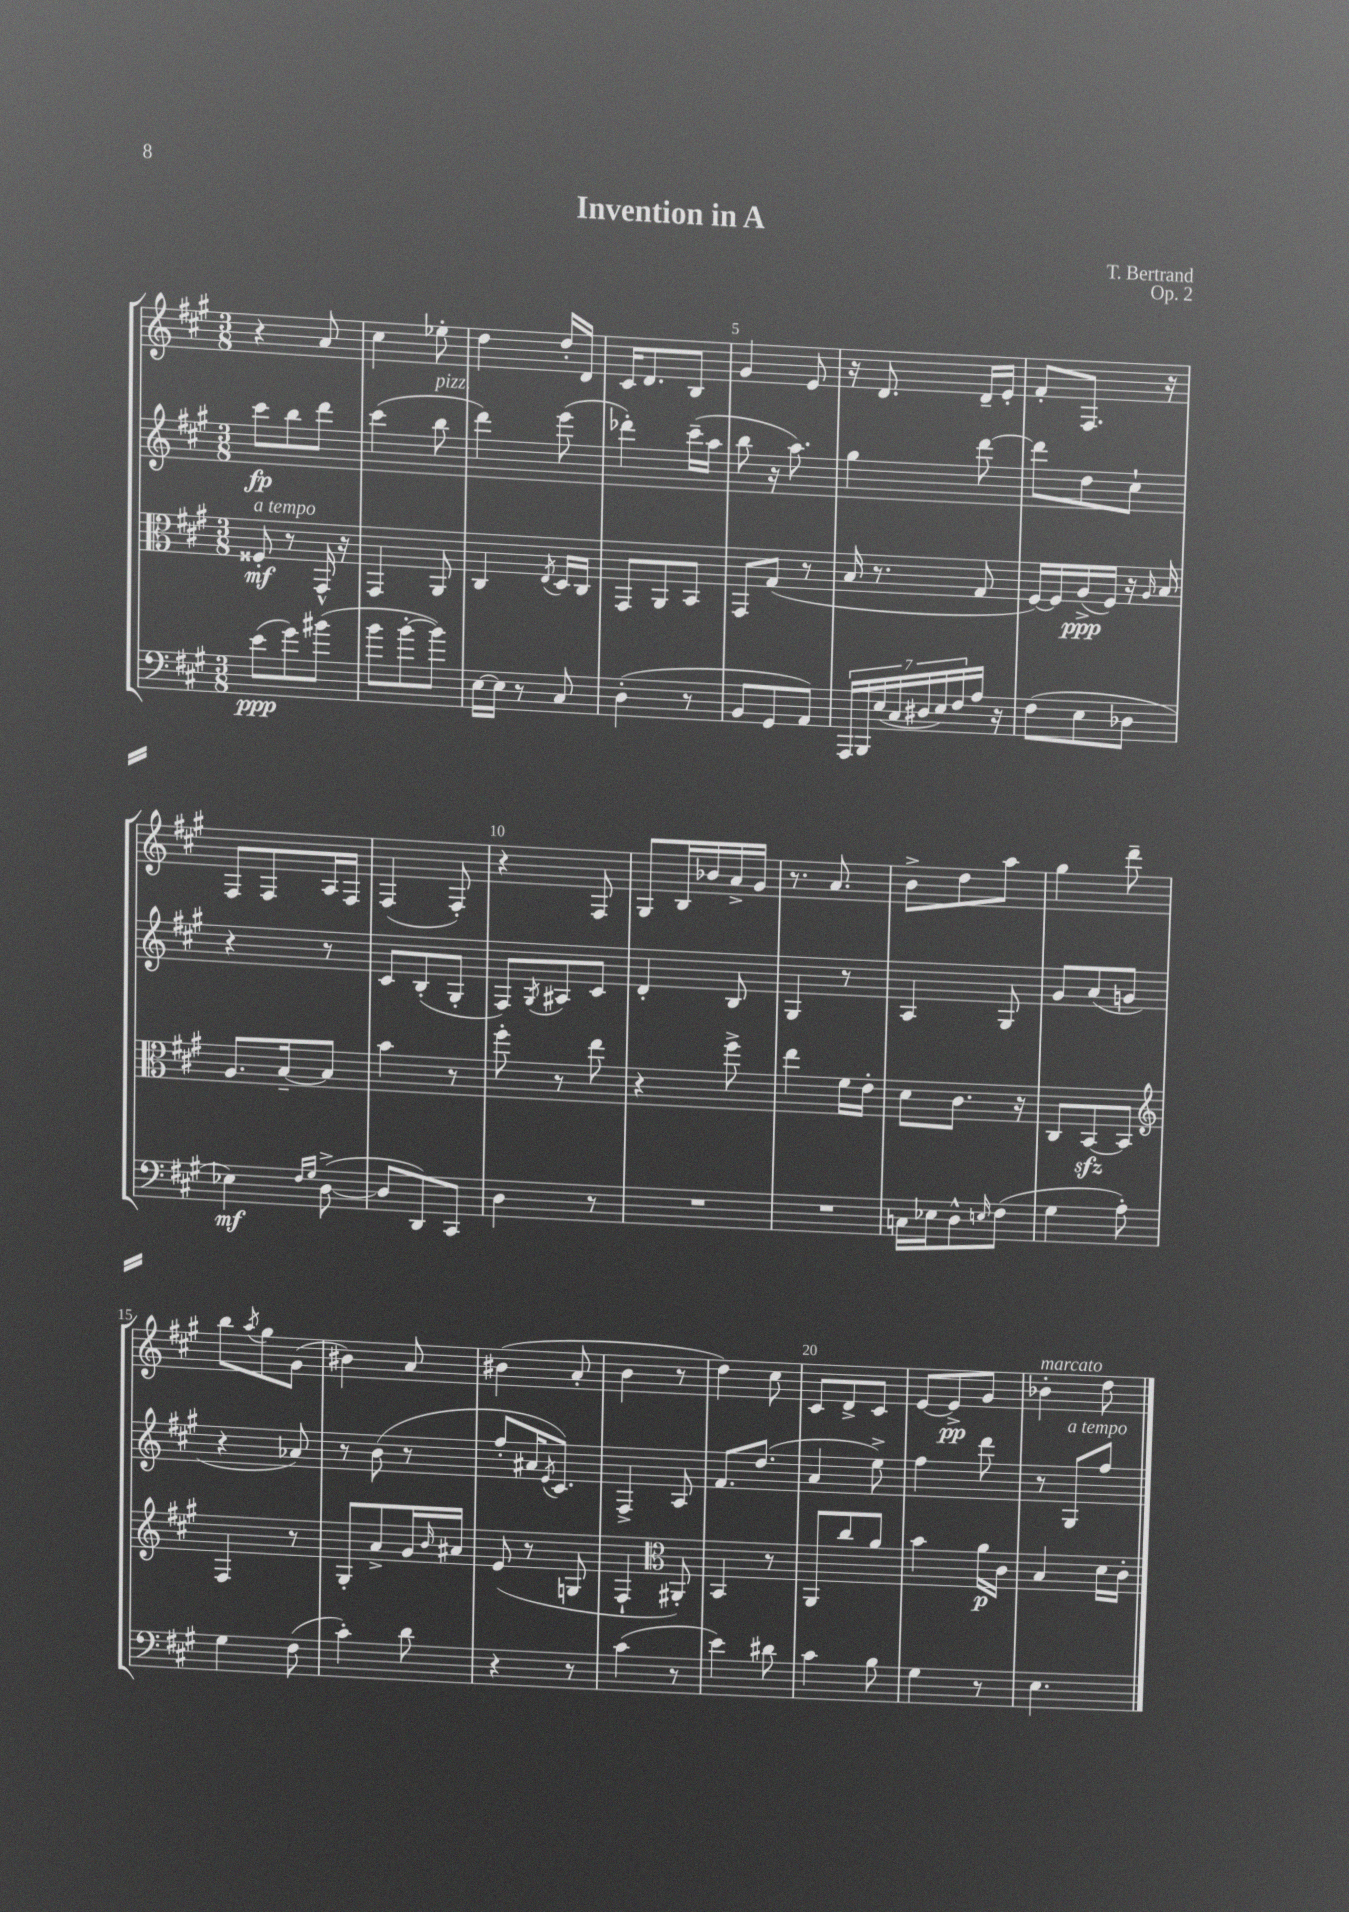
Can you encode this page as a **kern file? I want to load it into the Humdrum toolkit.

**kern	**kern	**kern	**kern
*staff4	*staff3	*staff2	*staff1
*clefF4	*clefC3	*clefG2	*clefG2
*k[f#c#g#]	*k[f#c#g#]	*k[f#c#g#]	*k[f#c#g#]
*M3/8	*M3/8	*M3/8	*M3/8
(8e\L	8F##'/	8ccc#\L	4r
8g#\)	8r	8bb\	.
(8b#\J	16GG#^^/	8ddd\J	8a/
.	16r	.	.
=	=	=	=
8b\L	4GG#/	(4ccc#\	4cc#\
[8b'\	.	.	.
8b\]J)	8AA/	8bb\	8ee-'\
=	=	=	=
[16E\LL	4C#/	4ddd\)	4dd\
16E\]JJ	.	.	.
8r	.	.	.
.	8qE/	.	.
8C#/	16D/LL	(8eee\	16dd'/LL
.	16C#/JJ	.	16d/JJ
=	=	=	=
(4D'\	8GG#/L	4ddd-'\)	16c#/LK
.	.	.	8.d/
.	8AA/	.	.
8r	8BB/J	(16ccc#~\LL	8B/J
.	.	16aa\JJ	.
=	=	=	=
8BB/L	8GG#/L	8bb\	4g#/
8GG#/	(8G#/J	16r	.
.	.	8.aa\)	.
8AA/J)	8r	.	8e/
=	=	=	=
28AAA/LL	16B/	4gg#\	16r
28BBB/	.	.	.
.	8.r	.	8.d/
(28E/	.	.	.
28C#/	.	.	.
28D#/	.	.	.
28E/)	.	.	.
28F#/	.	.	.
16A/JJ	8G#/	[8ddd\	16d~/LL
16r	.	.	16e'/JJ
=	=	=	=
(8F#\L	[16F#/LL)	8ddd\]L	8f#'/L
.	16F#/]	.	.
8E\	(16A^/	8dd\	8.F#/J
.	16F#/JJ)	.	.
8D-\J	16r	8cc#`\J	.
.	16qqA/	.	.
.	16B/	.	16r
=	=	=	=
4E-\)	8.A/L	4r	8F#/L
.	.	.	8F#/
.	[16B~/k	.	.
16qqF#/LL	.	.	.
16qqG#/JJ	.	.	.
([8D^\	8B/]J	8r	16A/L
.	.	.	16F#/JJ
=	=	=	=
8D/]L	4b\	8c#/L	(4F#/
8DD/)	.	(8B'/	.
8CC#/J	8r	8G#'/J	8F#'/)
=	=	=	=
4D\	8ff#'\	8F#/L)	4r
.	.	8qG#/	.
.	8r	8A#/	.
8r	8ee\	8c#/J	8F#/
=	=	=	=
4.r	4r	4d'/	8G#/L
.	.	.	16B/L
.	.	.	16b-/
.	8ff#^\	8B/	16a^/
.	.	.	16g#/JJ
=	=	=	=
4.r	4ee\	4G#/	8.r
.	.	.	8.a/
.	16f#\LL	8r	.
.	16e'\JJ	.	.
=	=	=	=
16C\LL	8d\L	4A/	8b^\L
16E-\J	.	.	.
8D^^\	8.c#\J	.	8dd\
16qqE/	.	.	.
(8F#\J	.	8G#/	8aa\J
.	16r	.	.
=	=	=	=
4G#\	8C#/L	8g#/L	4gg#\
.	[8BB/	(8a/	.
8A'\)	8BB/]J	8g/J	8ddd~\
=	=	=	=
*	*clefG2	*	*
4G#\	4F#/	4r	8bb\L
.	.	.	8qaa/
.	.	.	8gg#\
(8F#\	8r	8a-/)	(8g#\J
=	=	=	=
4c#'\)	8G#'/L	8r	4b#\)
.	8a^/	(8b\	.
8d\	16g#/L	8r	8a/
.	16qqb/	.	.
.	16a#/JJ	.	.
=	=	=	=
4r	(8e/	8ff#'/L	(4b#\
.	8r	16a#/K	.
.	.	8qe/	.
.	.	8.c#/J)	.
8r	8G/	.	8a'/
=	=	=	=
(4c#\	4F#`/	4F#^/	4b\
*	*clefC3	*	*
8r	8AA#'/)	8A/	8r
=	=	=	=
4e\)	4BB/	8.f#/L	4dd\)
.	.	(8.dd/J	.
8d#\	8r	.	8cc#\
=	=	=	=
4c#\	8AA/L	4a/	8c#/L
.	8cc#/	.	8d^/
8B\	8a/J	8ee^\)	8c#/J
=	=	=	=
4G#\	4b\	4ff#\	[8e/L
.	.	.	8e^/]
8r	16a\LL	8ddd\	8g#/J
.	16c#\JJ	.	.
=	=	=	=
4.E\	4B/	8r	4b-'\
.	.	8G#/L	.
.	16d\LL	8ff#/J	8dd\
.	16c#'\JJ	.	.
==	==	==	==
*-	*-	*-	*-
